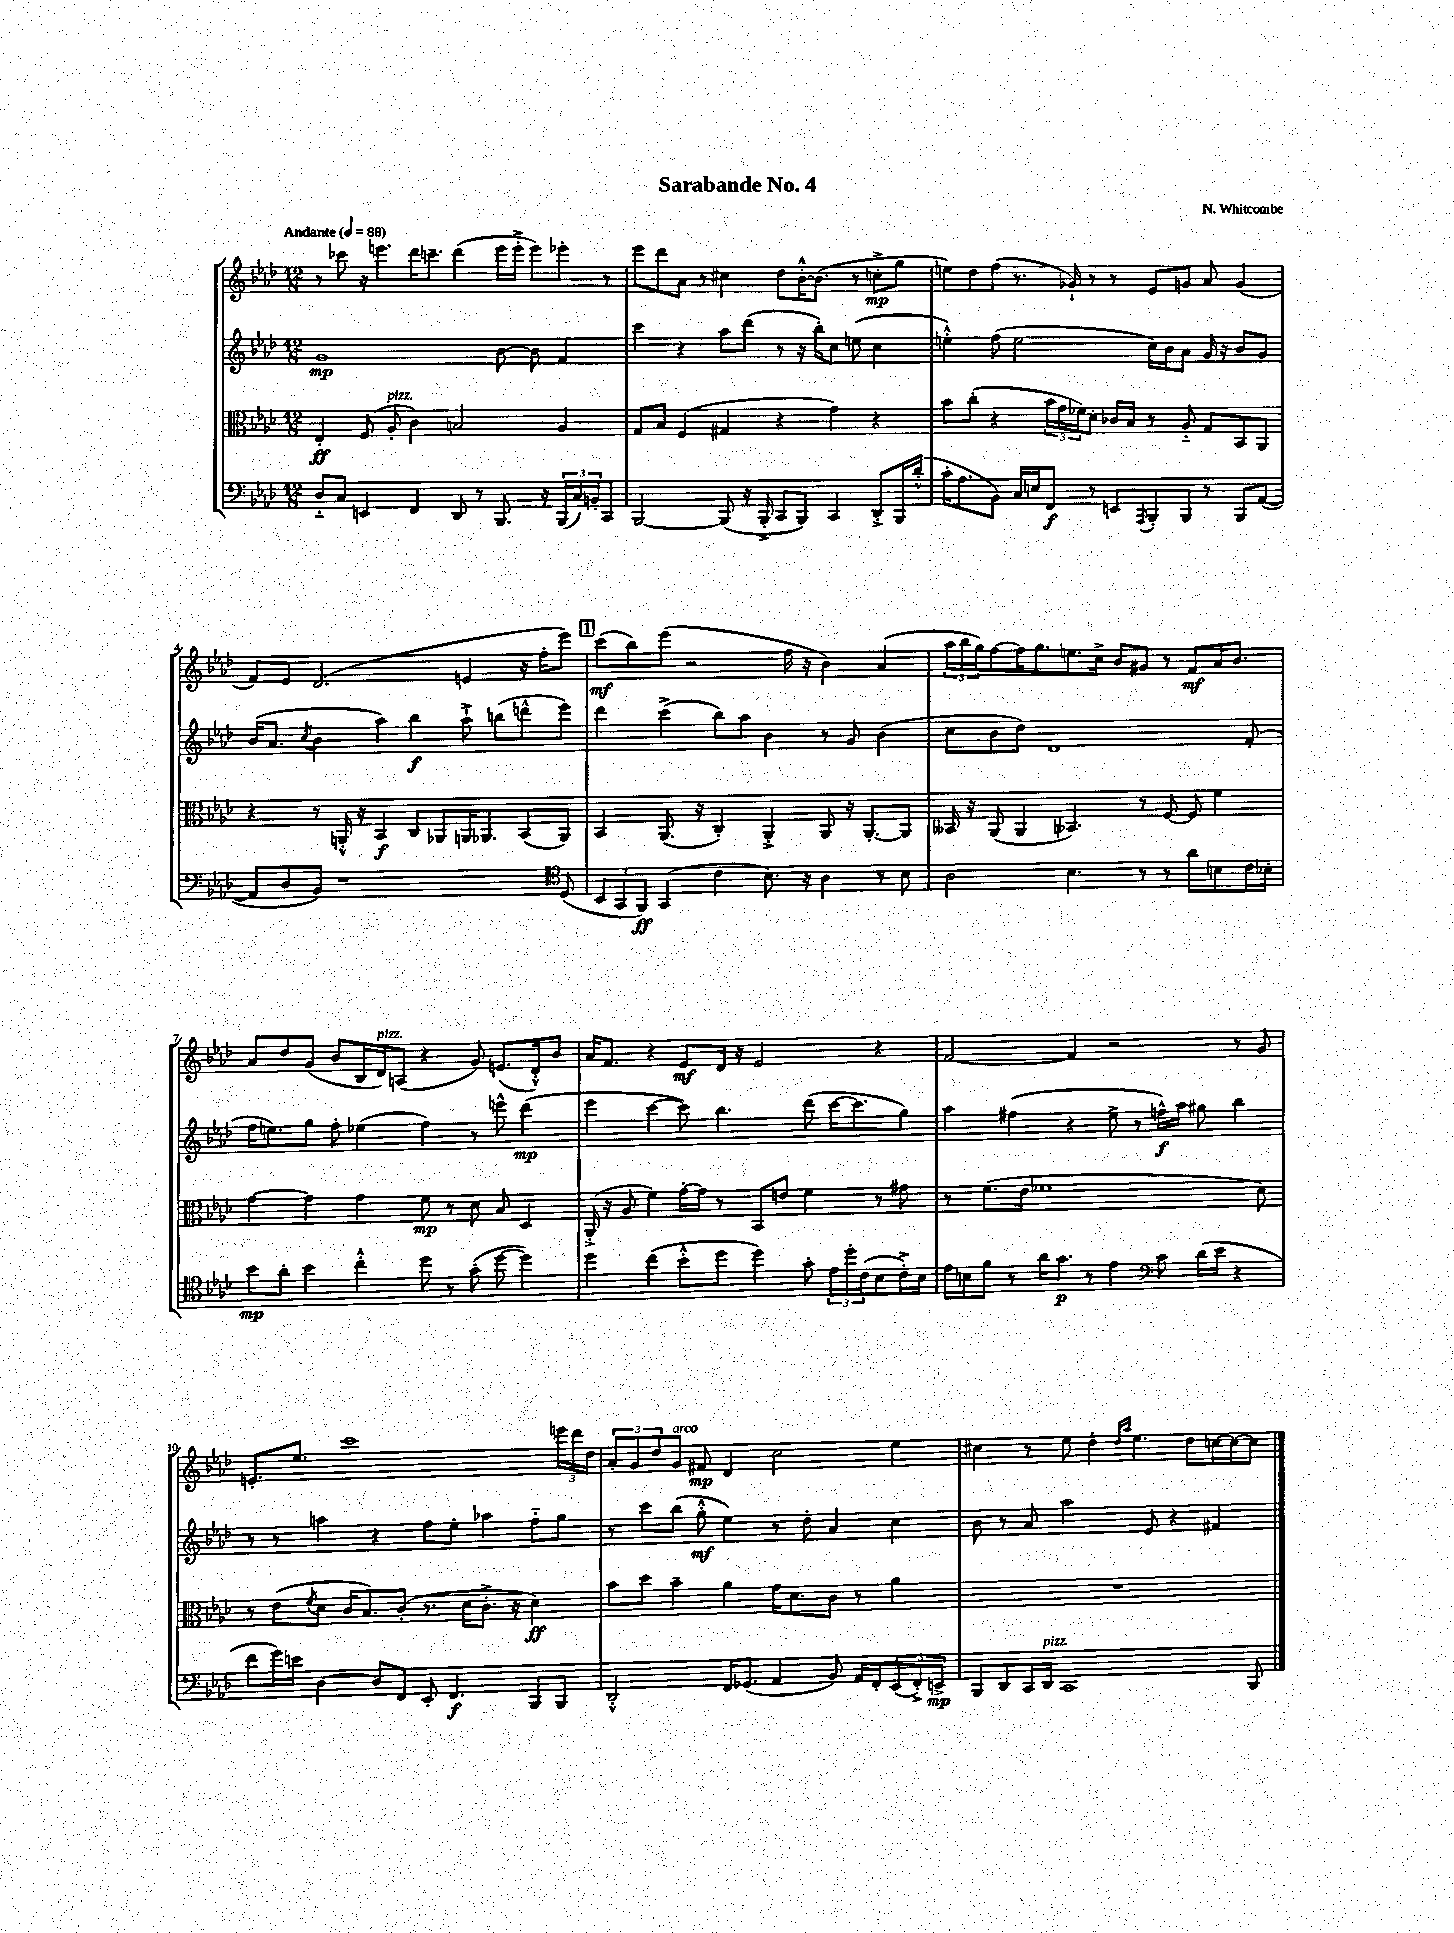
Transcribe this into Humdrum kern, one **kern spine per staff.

**kern	**kern	**kern	**kern
*staff4	*staff3	*staff2	*staff1
*clefF4	*clefC3	*clefG2	*clefG2
*k[b-e-a-d-]	*k[b-e-a-d-]	*k[b-e-a-d-]	*k[b-e-a-d-]
*M12/8	*M12/8	*M12/8	*M12/8
*MM88	*MM88	*MM88	*MM88
8D-'~	4E-'	1g	8r
8C	.	.	8ccc-
4EE	(8F	.	16r
.	.	.	8.eee
.	8A-'	.	.
4FF	4c)	.	16ddd-
.	.	.	8.ccc~
8DD-	2B	.	(4ddd-
8r	.	.	.
8.BBB-	.	[8b-	16eee
.	.	.	16eee'^
.	.	8b-]	8eee)
16r	.	.	.
(24BBB-	4A-	4f	8eee-'
24C)	.	.	.
24BB'	.	.	.
8CC	.	.	8r
=	=	=	=
[2BBB-	8G	4ccc	8eee-
.	8B-	.	8ddd-
.	(4F	4r	8a-
.	.	.	8r
(8BBB-]	4G#	8aa-	4cc#
16r	.	(8ddd-	.
16BBB-'^	.	.	.
8CC	4r	8r	8dd-
8BBB-)	.	16r	[16b-'^^
.	.	16bb-')	(8.b-]
4CC	4g)	8cc	.
.	.	(8ee	8r
8DD-'^	4r	4cc	8cc'^
16BBB-	.	.	8gg
(16d-'^^	.	.	.
=	=	=	=
16c'	8b-	4ee'^^)	8ee)
8.A-	.	.	.
.	(8cc'	.	8dd-
8BB-)	4r	(8ff	(8ff
16C	.	2ee	8.r
16E	.	.	.
8FF	24b-	.	.
.	24g	.	.
.	.	.	16g-`)
.	24f-)	.	.
8r	8d-'	.	8r
8EE	16c-	.	8r
.	16B-	.	.
8qAAA-	.	.	.
8BBB-'	8r	16cc)	8e-
.	.	16b-	.
8BBB-	8A-'~	8a-	8g
8r	8G	16g	8a-
.	.	16r	.
8BBB-	8BB-	8b-	(4g
([8AA-	8AA-	8g	.
=	=	=	=
8AA-]	4r	(16b-	8f)
.	.	8.a-	.
8D-	.	.	8e-
.	.	8qcc	.
8BB-)	8r	4b-	(2.d-
1r	16AA'^^	.	.
.	16r	.	.
.	4BB-	4aa-)	.
.	8C	4bb-	.
.	8AA-	.	.
.	16AA	8aa-`^	4e
.	8.AA-	.	.
.	.	(8bb	.
.	(8BB-	8ddd^^	16r
.	.	.	16ff'
*clefC4	*	*	*
(8D-	8AA-)	8eee-)	8eee-)
=	=	=	=
12BB-	4BB-	4ddd-	(8ccc
12GG	.	.	.
.	.	.	8bb-)
12FF)	.	.	.
(4GG	(8.AA-	(4ccc^	(8eee-
.	.	.	2r
.	16r	.	.
4c	4C')	8bb-)	.
.	.	8aa-	.
8.B-)	4AA-'^	4b-	.
.	.	.	16ff
16r	.	.	16r
4A-	8AA-	8r	4b-)
.	16r	8g	.
.	[8.AA-'	.	.
8r	.	(4b-	(4a-
8B-	8AA-]	.	.
=	=	=	=
2A-	16BB--	8cc	24aa-
.	.	.	24bb-
.	16r	.	.
.	.	.	24gg)
.	(8AA-	8b-	[8ff
.	4AA-	8dd-)	16ff]
.	.	.	8.gg
.	.	1d-	.
4.B-	4.BB-)	.	8.ee
.	.	.	16cc^
.	.	.	8b-
8r	8r	.	8g#
8r	[8F	.	8r
8a-	8F]	.	8f
8B	4f	.	16a-
.	.	.	8.b-
16c	.	(8f'	.
16B-'	.	.	.
=	=	=	=
8b-	[4g	16ff	8a-
.	.	8.ee)	.
8a-'	.	.	8dd-
4b-	4g]	8gg	(8g
.	.	8ff'	8b-
4cc'^^	4g	(4ee-	16B-
.	.	.	16d-)
.	.	.	(8A
8dd-	8f	4ff)	4r
8r	8r	.	.
(8g'	8d-	8r	8g)
[8dd-	8B-	8eee^^	(8.e
4dd-])	4D-	(4ddd-	.
.	.	.	16d-'^^)
.	.	.	8b-
=	=	=	=
4dd-	(16AA-'^	4eee-	16a-
.	16r	.	8.f
.	8A-	.	.
(4cc	4f)	[4ccc	4r
8b-'^^	[16g'	8ccc])	8e-
.	16g]	.	.
8dd-	8r	4.bb-	16d-
.	.	.	16r
4dd-)	8BB-	.	2e-
.	8e	.	.
8g'	4f	(8ddd-	.
24e-	.	[16ccc	.
24dd-'	.	.	.
.	.	8.ccc]	.
(24c	.	.	.
8B-	8r	.	4r
16c'^)	8g#	8gg)	.
16B-	.	.	.
=	=	=	=
16e-	8r	4aa-	[2f
16B	.	.	.
8f	(8.f	.	.
8r	.	(4ff#	.
.	16e-	.	.
16a-	1f-	.	.
8.g	.	.	.
.	.	4r	4f]
8r	.	.	.
4e-	.	8ee-^	2r
.	.	8r	.
*clefF4	*	*	*
8c	.	16ff^^)	.
.	.	16aa-	.
(16d-	.	8gg#	.
16e-	.	.	.
4r	.	4bb-	8r
.	8d-)	.	8g
=	=	=	=
8f	8r	8r	8.e'
16g)	(8e-	8r	.
16e	.	.	8.ee-
.	8qf	.	.
[4D-	8d-	4aa	.
.	16c	.	1ccc
.	8.B-)	.	.
8D-]	.	4r	.
8FF	(8c'	.	.
8EE-'	8.r	8ff	.
4.FF	.	8ee-'	.
.	16d-	.	.
.	8.c'^	4aa-	.
.	16r	.	.
8BBB-	4d-)	8ff'~	.
8BBB-	.	8gg	24eee
.	.	.	24ddd-
.	.	.	24dd-
=	=	=	=
2DD-'^^	8b-	8r	12a-'
.	.	.	12g
.	8dd-	8ccc	.
.	.	.	12dd-
.	4b-~	(8bb-	8g
.	.	8gg'^^	8f#
16FF	4a-	4ee-)	4d-
(8.GG-	.	.	.
4AA-	16g	8r	2cc
.	8.d-	.	.
.	.	8dd-'	.
8BB-)	8c	4a-	.
16AA-	8r	.	.
16FF'	.	.	.
(12EE-	4a-	4cc	4ee-
12FF'^)	.	.	.
12EE^	.	.	.
=	=	=	=
8BBB-	1.r	8b-	4cc#
8DD-	.	8r	.
16CC	.	8a-	8r
16DD-	.	.	.
1CC	.	2aa-	8ee-
.	.	.	4dd-'
.	.	.	16qqdd-
.	.	.	16qqaa-
.	.	.	4.ee-
.	.	8e-	.
.	.	4r	.
.	.	.	8dd-
.	.	4f#	[16cc
.	.	.	16cc_
8BBB-	.	.	8cc]
==	==	==	==
*-	*-	*-	*-
